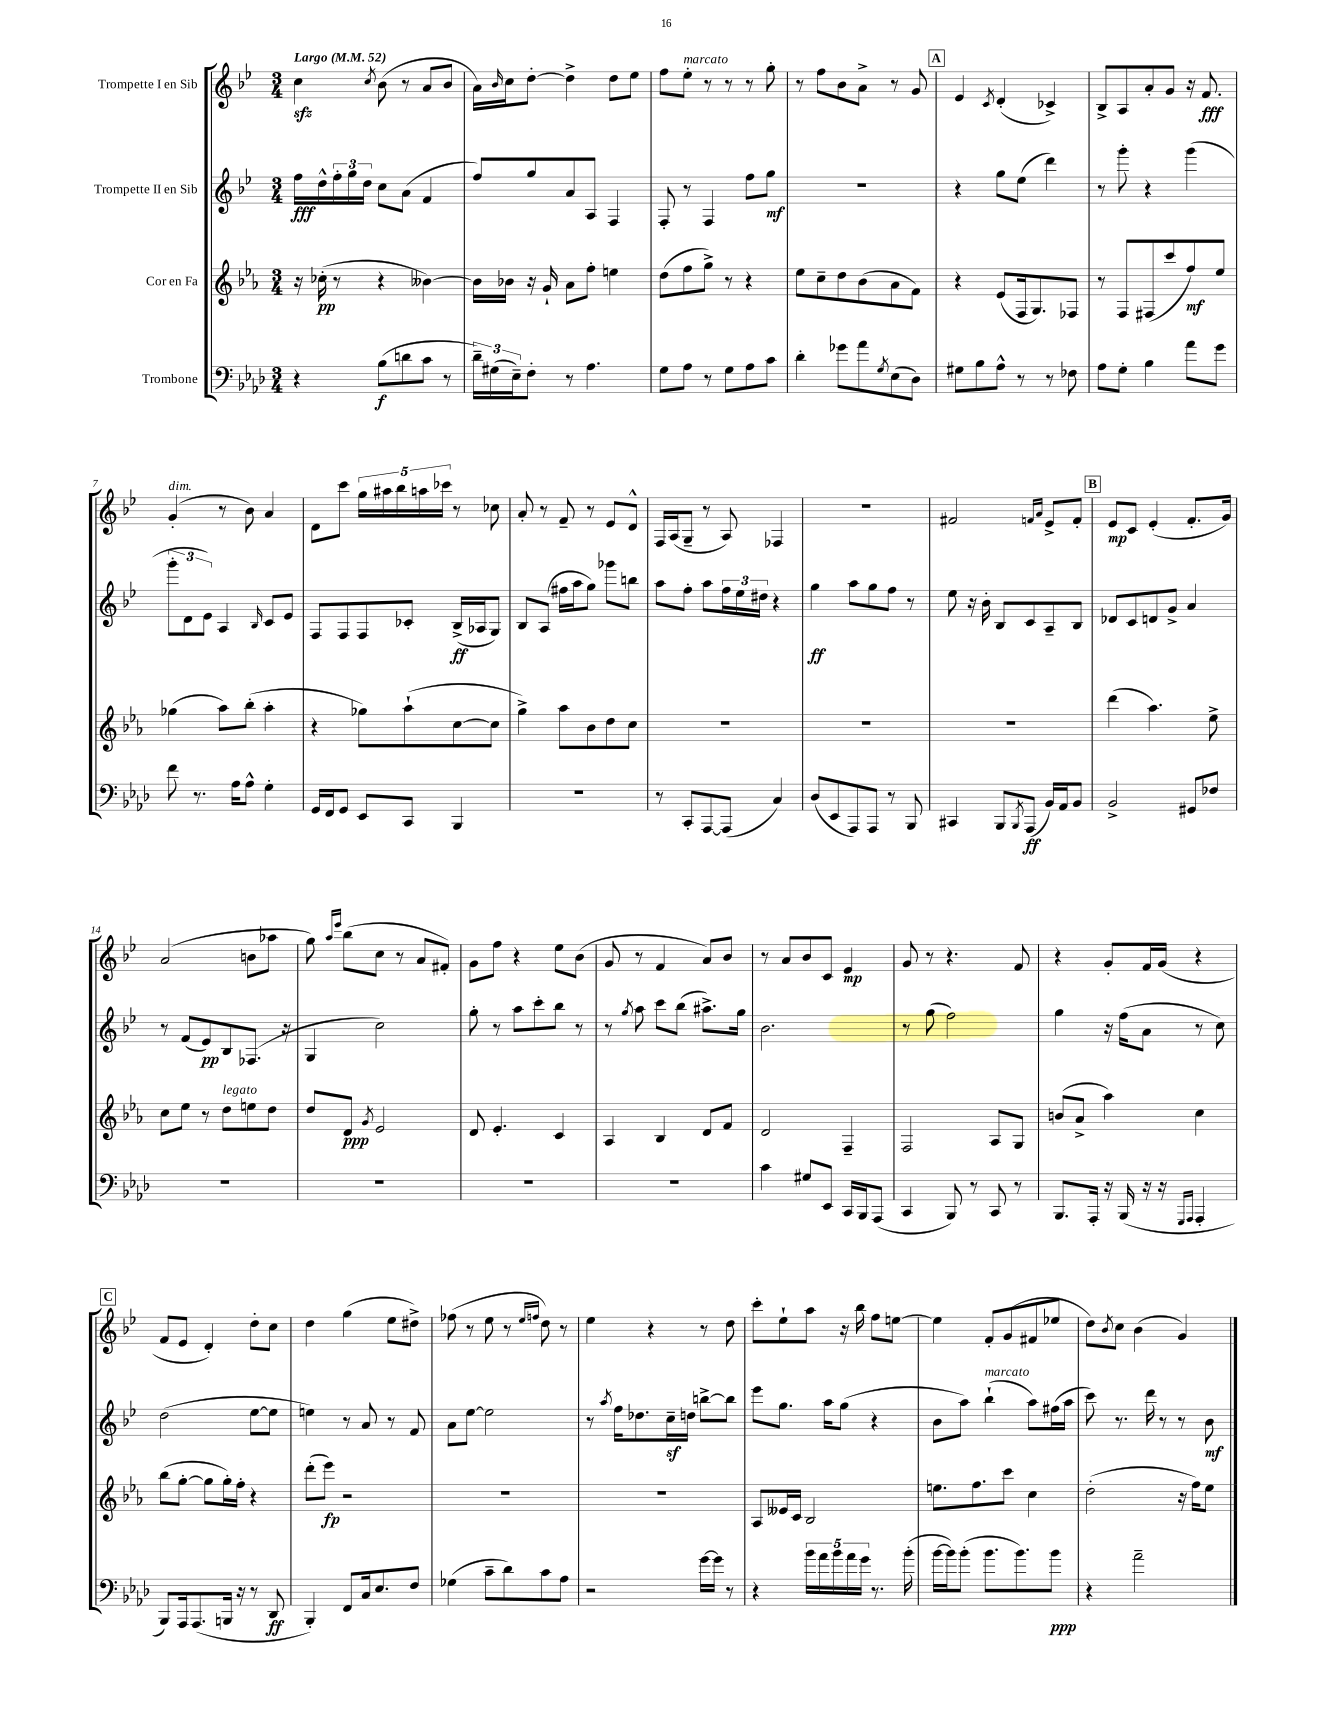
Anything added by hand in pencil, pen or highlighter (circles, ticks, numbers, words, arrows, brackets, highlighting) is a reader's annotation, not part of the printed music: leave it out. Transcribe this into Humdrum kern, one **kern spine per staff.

**kern	**kern	**kern	**kern
*staff4	*staff3	*staff2	*staff1
*clefF4	*clefG2	*clefG2	*clefG2
*k[b-e-a-d-]	*k[b-e-a-]	*k[b-e-]	*k[b-e-]
*M3/4	*M3/4	*M3/4	*M3/4
*MM52	*MM52	*MM52	*MM52
4r	16r	16ff	4cc
.	(16cc-'	16dd^^	.
.	8r	24ff'	.
.	.	24gg	.
.	.	24dd	.
.	.	.	8qcc
(8B-	4r	8cc	(8b-
8d	.	(8a	8r
8c	[4b--)	4f	8a
8r	.	.	8b-
=	=	=	=
24d-~)	16b--]	8ff)	16a)
(24G#	.	.	.
.	.	.	16qqb-
.	16b-	.	16cc
24E-~)	.	.	.
8F'	16r	8gg	[8dd'
.	16g`	.	.
8r	8a-	8a	4dd^]
4.A-	8ff'	8A	.
.	4ee	4F	8dd
.	.	.	8ee-
=	=	=	=
8G	(8dd	8F'	8ff
8A-	8ff	8r	8ee-'
8r	8gg^)	4F	8r
8G	8r	.	8r
8A-	4r	8ff	8r
8c	.	8gg	8gg'
=	=	=	=
4d-'	8ee-	2.r	8r
.	8cc~	.	8ff
8g-	8dd	.	8b-
8a-	(8b-	.	8a^
8qG	.	.	.
(8E-	8a-	.	8r
8D-)	8f)	.	8g
=	=	=	=
8G#	4r	4r	4e-
8B-	.	.	.
.	.	.	8qc
8A-^^	(8e-	8gg	(4d'
8r	16F	(8ee-	.
.	8.G)	.	.
8r	.	4ddd)	4c-^)
8F-	8F-	.	.
=	=	=	=
8A-	8r	8r	8B-^
8G'	8F	8ggg'	8A
4B-	(8F#	4r	8a'
.	8ccc	.	8g
8a-	8ff)	(4ggg	16r
.	.	.	8.f
8g	8ee-	.	.
=	=	=	=
8f	(4gg-	12ggg'	(4g'
.	.	12d	.
8.r	.	.	.
.	.	12e-)	.
.	8aa-)	4A	8r
16A-	.	.	.
8A-^^	(8bb-'	.	8b-)
.	.	16qqB-	.
4G'	4aa-'	8c	4a
.	.	8e-	.
=	=	=	=
16GG	4r	8F	8d
16FF	.	.	.
8GG	.	8F	8ccc
8EE-	8gg-)	8F	20gg
.	.	.	20aa#
.	.	.	20bb-
8CC	(8aa-`	8c-'	.
.	.	.	20aa
.	.	.	20ccc-
4BBB-	[8cc	(16B-^	8r
.	.	16A-	.
.	8cc]	8G)	8cc-
=	=	=	=
2.r	4gg^)	8B-	8a'
.	.	(8A	8r
.	8aa-	16ff#	8f~
.	.	16aa	.
.	8b-	8gg)	8r
.	8dd	8ggg-	8e-
.	8cc	8bb	8d^^
=	=	=	=
8r	2.r	8aa	16F
.	.	.	(16A
8CC'	.	8ff'	8G~
[8AAA-	.	8aa	8r
(8AAA-]	.	24ff	8A)
.	.	24ee-	.
.	.	24dd#	.
4C)	.	4r	4F-
=	=	=	=
(8D-	2.r	4gg	2.r
8EE-	.	.	.
8AAA-)	.	8aa	.
8AAA-	.	8gg	.
8r	.	8ff	.
8BBB-	.	8r	.
=	=	=	=
4CC#	2.r	8ee-	2f#
.	.	16r	.
.	.	16b-'	.
8BBB-	.	8B-	.
8qBBB-	.	.	.
(8AAA-	.	8c	.
.	.	.	16qqf
.	.	.	16qqa
16BB-)	.	8A~	8e-^
16AA-	.	.	.
8BB-	.	8B-	8f'
=	=	=	=
2BB-^	(4ddd	8d-	8e-
.	.	8c	8c
.	4.aa-)	8d	(4e-'
.	.	8g^	.
8GG#	.	4a	8.f'
8F-	8ee-^	.	.
.	.	.	16g)
=	=	=	=
2.r	8cc	8r	(2a
.	8ee-	(8f	.
.	8r	8e-)	.
.	8dd	8B-	.
.	8ee	(8.F-	8b
.	8dd	.	8aa-
.	.	16r	.
=	=	=	=
2.r	8dd	4G	8gg)
.	.	.	16qqaa
.	.	.	16qqeee-
.	8d	.	(8bb-
.	8qg	.	.
.	2e-	2cc)	8cc
.	.	.	8r
.	.	.	8a
.	.	.	8f#')
=	=	=	=
2.r	8d	8gg'	8g
.	4.e-'	8r	8ff
.	.	8aa	4r
.	.	8ccc'	.
.	4c	8bb-	8ee-
.	.	8r	(8b-
=	=	=	=
2.r	4A-	8r	8g
.	.	8qgg	.
.	.	8aa	8r
.	4B-	8ccc	4f
.	.	(8bb-	.
.	8d	8.aa#^)	8a)
.	8f	.	8b-
.	.	16gg	.
=	=	=	=
4c	2d	2.b-	8r
.	.	.	8a
8G#	.	.	8b-
8EE-	.	.	8c
16CC	4F~	.	4e-
16BBB-	.	.	.
(8AAA-	.	.	.
=	=	=	=
4CC	2F	8r	8g
.	.	(8gg	8r
8BBB-)	.	2ff)	4.r
8r	.	.	.
8CC	8A-	.	.
8r	8G	.	8f
=	=	=	=
8.BBB-	(8b	4gg	4r
.	8a-^	.	.
16AAA-'	.	.	.
16r	4aa-)	16r	8g'
(16BBB-	.	(16ff	.
16r	.	8a	16f
16r	.	.	(16g
16qqGGG	.	.	.
16qqAAA-	.	.	.
4AAA-'	4cc	8r	4r
.	.	8cc)	.
=	=	=	=
8BBB-)	(8bb-	(2dd	8f
16AAA-	[8gg'	.	8e-
(8.AAA-	.	.	.
.	8gg]	.	4d')
16BBB	16gg')	.	.
16r	16ff'	.	.
8r	4r	[8ee-	8dd'
8DD-	.	8ee-]	8cc
=	=	=	=
4BBB-')	(8ddd'	4ee)	4dd
.	8eee-)	.	.
8FF	2r	8r	(4gg
16C	.	8a	.
8.E-	.	.	.
.	.	8r	8ee-
8F	.	8f	8dd#^)
=	=	=	=
(4G-	2.r	8a	(8ff-
.	.	[8ee-	8r
8c~	.	2ee-]	8ee-
8d-)	.	.	8r
.	.	.	16qqee-
.	.	.	16qqff
8c	.	.	8dd)
8A-	.	.	8r
=	=	=	=
2r	2.r	8r	4ee-
.	.	8qaa	.
.	.	16ff	.
.	.	8.dd-	.
.	.	.	4r
.	.	16cc~	.
.	.	16dd	.
[16g	.	[8bb^	8r
16g]	.	.	.
8r	.	8bb]	8dd
=	=	=	=
4r	8A-	8eee-	8ccc'
.	16e--	8.gg	8ee-`
.	16c	.	.
20b-	2B-	.	8aa
20a-	.	.	.
.	.	16aa	.
20b-	.	.	.
.	.	(8gg	16r
20a-	.	.	.
.	.	.	16bb-
20g	.	.	.
8.r	.	4r	8ff
.	.	.	[8ee
(16b-'	.	.	.
=	=	=	=
[16b-	8.ee	8b-	4ee]
16b-])	.	.	.
(8b-'	.	8aa)	.
.	8.ff	.	.
8.b-	.	(4bb-`	8f'
.	8ccc	.	(8g
8.b-)	.	.	.
.	4cc	8aa)	8f#
8b-	.	(16ff#	8ee-
.	.	16aa	.
=	=	=	=
4r	(2dd'	8ccc)	8dd)
.	.	.	8qb-
.	.	8.r	8cc
2a-~	.	.	(4b-
.	.	16ddd	.
.	.	8r	.
.	16r	8r	4g)
.	16ff)	.	.
.	8ee-	8b-	.
==	==	==	==
*-	*-	*-	*-
